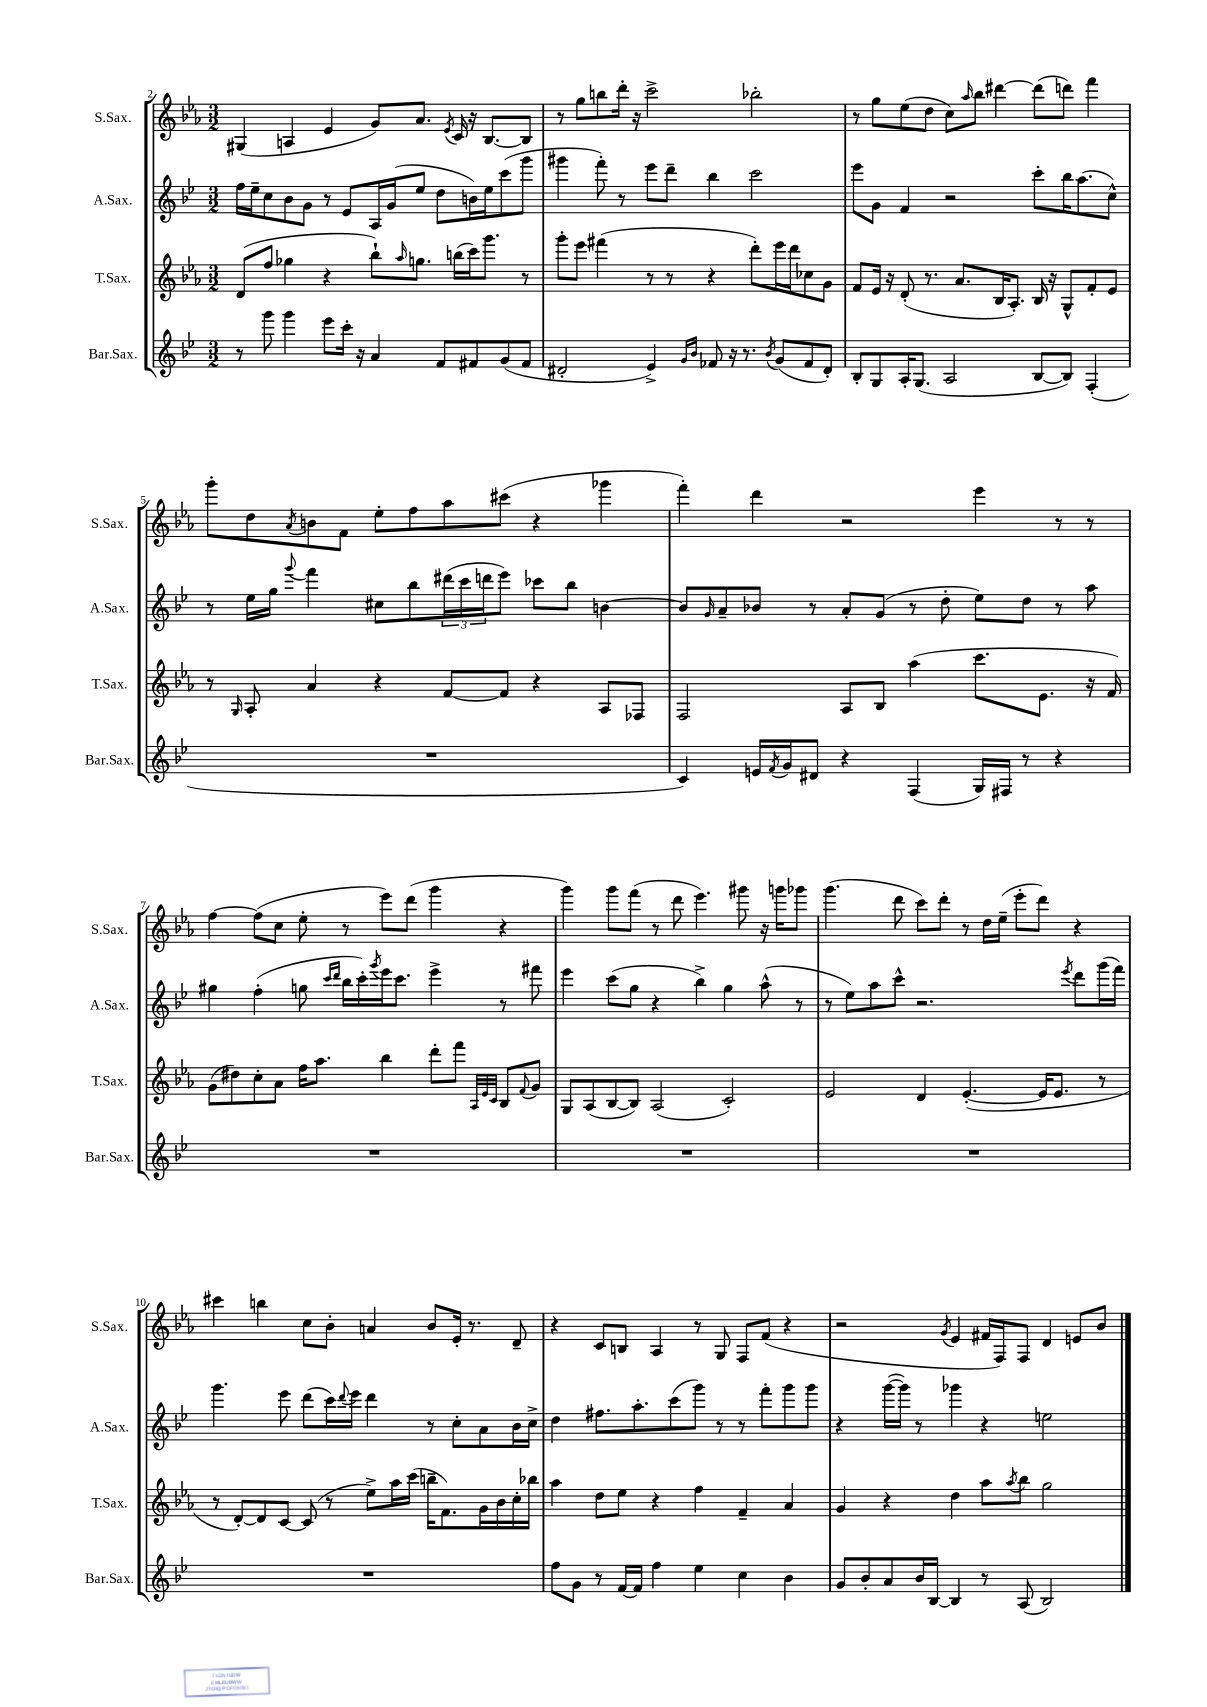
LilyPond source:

<<
\new StaffGroup <<
\new Staff = "s0" \with { instrumentName = "S.Sax." shortInstrumentName = "S.Sax." } {
    \clef treble \key ees \major \numericTimeSignature \time 3/2
    gis4( a4 ees'4 g'8) aes'8. \acciaccatura { ees'8 } c'16 r16 bes8.~ bes8 |
    r8 g''8 b''8 d'''16-. r16 c'''2-> bes''2-. |
    r8 g''8 ees''8( d''8 c''8) \grace { aes''16 } bes''8 dis'''4~ dis'''8( d'''8) f'''4 |
    g'''8-. d''8 \acciaccatura { aes'8 } b'8 f'8 ees''8-. f''8 aes''8 cis'''8( r4 ges'''4 |
    f'''4-.) d'''4 r2 ees'''4 r8 r8 |
    f''4~ f''8( c''8 ees''8-. r8 ees'''8) d'''8( g'''4 r4 |
    g'''4) g'''8 f'''8( r8 d'''8 ees'''4.) gis'''8 r16 g'''16 ges'''8 |
    g'''4.( d'''8 c'''8) d'''8-. r8 d''16 ees''16--( ees'''8-. d'''8) r4 |
    cis'''4 b''4 c''8 bes'8-. a'4 bes'8 ees'16-. r8. d'8-- |
    r4 c'8 b8 aes4 r8 g8 f8 f'8( r4 |
    r2 \acciaccatura { g'8 } ees'4 fis'16 f16) f8 d'4 e'8 bes'8 \bar "|." |
}
\new Staff = "s1" \with { instrumentName = "A.Sax." shortInstrumentName = "A.Sax." } {
    \clef treble \key bes \major \numericTimeSignature \time 3/2
    f''16 ees''16-- c''8 bes'8 g'8 r8 ees'8 a16 g'16( ees''8 d''8 b'16) ees''16 c'''8( g'''8 |
    gis'''4 f'''8-.) r8 ees'''8 d'''8-- bes''4 c'''2 |
    ees'''8 g'8 f'4 r2 c'''8-. bes''16 a''8.( c''8-^) |
    r8 ees''16 g''16 \appoggiatura { g'''8 } f'''4 cis''8 bes''8 \tuplet 3/2 { dis'''16( c'''16 d'''16 } ees'''8) ces'''8 bes''8 b'4~ |
    b'8 \grace { g'16 } a'8-- bes'8 r8 a'8-. g'8( r8 d''8-. ees''8) d''8 r8 a''8 |
    gis''4 f''4-.( g''8 \grace { c'''16 d'''16 } bes''16 c'''16-.) \acciaccatura { g'''8 } ees'''16 c'''8. ees'''4-> r8 fis'''8 |
    ees'''4 c'''8( g''8 r4 bes''4->) g''4 a''8-^( r8 |
    r8 ees''8) a''8 c'''8-^ r2. \acciaccatura { ees'''8 } d'''8 g'''16( f'''16) |
    g'''4. ees'''8 d'''8( c'''16) \appoggiatura { d'''8 } ees'''16 d'''4 r8 c''8-. a'8 bes'16 c''16-> |
    d''4 fis''8. a''8.-. c'''8( g'''8) r8 r8 f'''8-. g'''8 g'''8 |
    r4 g'''16~( g'''16) r8 ges'''4 r4 e''2 \bar "|." |
}
\new Staff = "s2" \with { instrumentName = "T.Sax." shortInstrumentName = "T.Sax." } {
    \clef treble \key ees \major \numericTimeSignature \time 3/2
    d'8( f''8 ges''4 r4 bes''8-!) \grace { aes''16 } g''8. b''16( c'''16) g'''8. r8 |
    g'''8-. ees'''8 fis'''4( r8 r8 r4 d'''8-.) ees'''16 d'''16 ces''8 g'8 |
    f'8 ees'16 r16 d'8-.( r8. aes'8. bes16 aes8.-.) bes16 r16 g8-^ f'8-. ees'8 |
    r8 \grace { g16 } aes8-. aes'4 r4 f'8~ f'8 r4 aes8 fes8 |
    f2 aes8 bes8 aes''4( c'''8. ees'8. r16 f'16) |
    g'8( dis''8) c''8-. aes'8 f''16 aes''8. bes''4 d'''8-. f'''8 \grace { aes32 ees'32 c'32 } bes8 \appoggiatura { f'8 } g'8 |
    g8 aes8( bes8~ bes8) aes2( c'2-.) |
    ees'2 d'4 ees'4.~-.( ees'16 ees'8. r8 |
    r8 d'8~-.) d'8 c'8~ c'8( r8 ees''8->) aes''16 c'''16( b''16-- f'8.) g'16 bes'16 c''16-. bes''16 |
    aes''4 d''8 ees''8 r4 f''4 f'4-- aes'4 |
    g'4 r4 d''4 aes''8 \acciaccatura { aes''8 } bes''8 g''2 \bar "|." |
}
\new Staff = "s3" \with { instrumentName = "Bar.Sax." shortInstrumentName = "Bar.Sax." } {
    \clef treble \key bes \major \numericTimeSignature \time 3/2
    r8 g'''8 g'''4 ees'''8 c'''16-. r16 a'4 f'8 fis'8 g'8( fis'8 |
    dis'2-. ees'4->) \grace { g'16 bes'16 } fes'8 r16 r8. \acciaccatura { bes'8 } g'8( fes'8 dis'8-.) |
    bes8-. g8 a16-. g8.( a2 bes8~ bes8) f4-.( |
    R1. |
    c'4) e'16 \acciaccatura { f'8 } g'16 dis'8 r4 f4( g16) fis16 r8 r4 |
    R1. |
    R1. |
    R1. |
    R1. |
    f''8 g'8 r8 f'16~ f'16 f''4 ees''4 c''4 bes'4 |
    g'8 bes'8-. a'8 bes'16 bes16~ bes4 r8 a8( bes2) \bar "|." |
}
>>
>>
\layout { \context { \Score currentBarNumber = #2 } }
